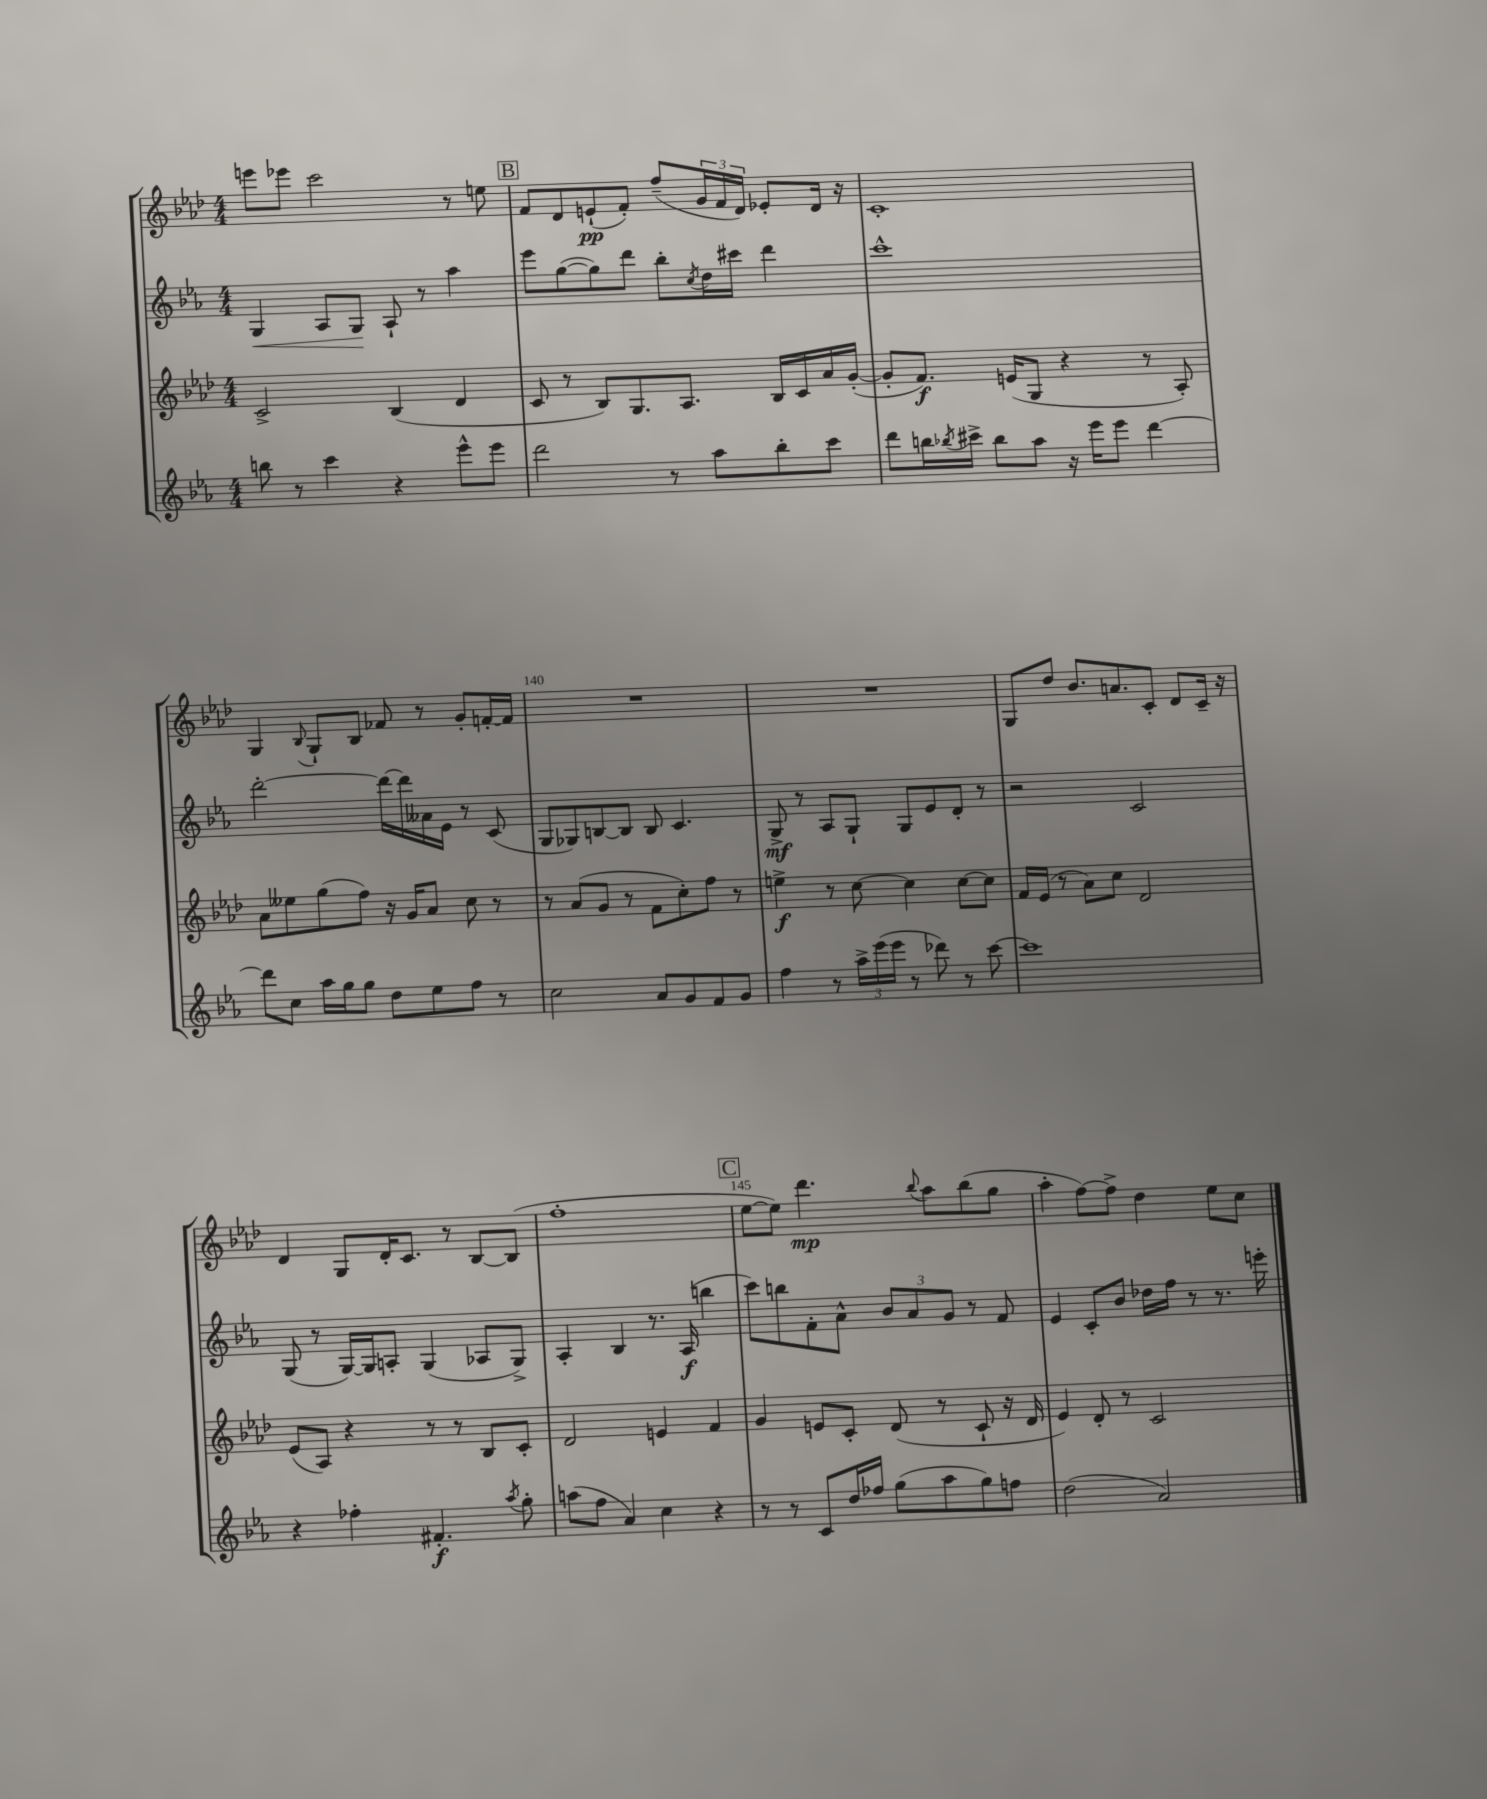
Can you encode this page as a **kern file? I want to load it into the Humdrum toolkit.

**kern	**dynam	**kern	**dynam	**kern	**dynam	**kern	**dynam
*part4	*part4	*part3	*part3	*part2	*part2	*part1	*part1
*staff4	*staff4	*staff3	*staff3	*staff2	*staff2	*staff1	*staff1
*clefG2	*	*clefG2	*	*clefG2	*	*clefG2	*
*k[b-e-a-]	*	*k[b-e-a-d-]	*	*k[b-e-a-]	*	*k[b-e-a-d-]	*
*M4/4	*	*M4/4	*	*M4/4	*	*M4/4	*
=136	=136	=136	=136	=136	=136	=136	=136
!	!	!	!	!	!LO:HP:b	!	!
8bbn\	.	2c^/	.	4G/	<	8eeen\L	.
8r	.	.	.	.	.	8eee-X\J	.
4ccc\	.	.	.	8A-/L	.	2ccc\	.
.	.	.	.	8G/J	.	.	.
4r	.	(4B-/	.	8A-`/	[	.	.
.	.	.	.	8r	.	.	.
8eee-^^\L	.	4d-/	.	4aa-\	.	8r	.
8eee-\J	.	.	.	.	.	8een\	.
!!LO:REH:place=s1:t=B
=137	=137	=137	=137	=137	=137	=137	=137
2ddd\	.	8c/	.	8eee-\L	.	8f/L	.
.	.	8r	.	([8gg\	.	8d-/	.
.	.	8B-/L)	.	8gg\])	.	(8en`/	pp
.	.	8.G/	.	8ddd\J	.	8f'/J)	.
8r	.	.	.	8bb-'\L	.	(8ff~/L	.
.	.	8.A-/J	.	.	.	.	.
.	.	.	.	8qcc/	.	.	.
8aa-\L	.	.	.	16dd\L	.	24g/L	.
.	.	.	.	.	.	24f/	.
.	.	.	.	16ccc#X\JJ	.	.	.
.	.	.	.	.	.	24d-/JJ)	.
8bb-'\	.	16B-/LL	.	4ddd\	.	8e-X'/L	.
.	.	16c/	.	.	.	.	.
8ccc\J	.	16a-/	.	.	.	16d-/Jk	.
.	.	([16g'/JJ	.	.	.	16r	.
=138	=138	=138	=138	=138	=138	=138	=138
8ddd\L	.	8g'/L]	.	1ccc^^	.	1c'	.
16bbn\L	.	8.f/J)	f	.	.	.	.
8qbb-X/	.	.	.	.	.	.	.
16ccc#X^\JJ	.	.	.	.	.	.	.
8bb-\L	.	.	.	.	.	.	.
.	.	(16en/KL	.	.	.	.	.
8aa-\J	.	8G/J	.	.	.	.	.
16r	.	4r	.	.	.	.	.
16eee-\KL	.	.	.	.	.	.	.
8eee-\J	.	.	.	.	.	.	.
[4ddd\	.	8r	.	.	.	.	.
.	.	8A-'/)	.	.	.	.	.
!!LO:LB:g=z
=139	=139	=139	=139	=139	=139	=139	=139
8ddd\L]	.	8a-\L	.	[2ddd'\	.	4G/	.
8cc\J	.	8ee--X\	.	.	.	.	.
.	.	.	.	.	.	8qqB-/	.
16aa-\LL	.	(8gg\	.	.	.	8G`/L	.
16gg\J	.	.	.	.	.	.	.
8gg\J	.	8ff\J)	.	.	.	8B-/J	.
8dd\L	.	16r	.	16ddd\LL_	.	8f-X/	.
.	.	16g/KL	.	16ddd\]	.	.	.
8ee-\	.	8a-/J	.	16a--X\	.	8r	.
.	.	.	.	16e-\JJ	.	.	.
8ff\J	.	8cc\	.	8r	.	8g'/L	.
8r	.	8r	.	(8c/	.	[16fn'/L	.
.	.	.	.	.	.	16f/JJ]	.
=140	=140	=140	=140	=140	=140	=140	=140
2cc\	.	8r	.	8G/L	.	1r	.
.	.	(8a-/L	.	8G-X/)	.	.	.
.	.	8g/J	.	[8Bn/	.	.	.
.	.	8r	.	8B/J]	.	.	.
8a-/L	.	8f\L	.	8B/	.	.	.
8g/	.	8cc'\)	.	4.c/	.	.	.
8f/	.	8ff\J	.	.	.	.	.
8g/J	.	8r	.	.	.	.	.
=141	=141	=141	=141	=141	=141	=141	=141
4ff\	.	4een^\	f	8G^/	mf	1r	.
.	.	.	.	8r	.	.	.
8r	.	8r	.	8A-/L	.	.	.
24aa-^\LL	.	[8cc\	.	8G`/J	.	.	.
(24eee-\	.	.	.	.	.	.	.
24eee-\JJ	.	.	.	.	.	.	.
8r	.	4cc\]	.	8G/L	.	.	.
8ddd-X\)	.	.	.	8e-/	.	.	.
8r	.	[8cc\L	.	8d'/J	.	.	.
[8ccc\	.	8cc\J]	.	8r	.	.	.
=142	=142	=142	=142	=142	=142	=142	=142
1ccc]	.	16f/LL	.	2r	.	8G/L	.
.	.	(16e-/JJ	.	.	.	.	.
.	.	8r	.	.	.	8dd-/J	.
.	.	8a-\L)	.	.	.	8.b-/L	.
.	.	8cc\J	.	.	.	.	.
.	.	.	.	.	.	8.an/	.
.	.	2d-/	.	2c/	.	.	.
.	.	.	.	.	.	8c'/J	.
.	.	.	.	.	.	8d-/L	.
.	.	.	.	.	.	16c~/Jk	.
.	.	.	.	.	.	16r	.
!!LO:LB:g=z
=143	=143	=143	=143	=143	=143	=143	=143
4r	.	(8e-/L	.	(8G/	.	4d-/	.
.	.	8A-/J)	.	8r	.	.	.
4ff-X'\	.	4r	.	[16G/LL)	.	8G/L	.
.	.	.	.	16G/J]	.	.	.
.	.	.	.	8An'/J	.	16d-'/K	.
.	.	.	.	.	.	8.c/J	.
4.f#X'/	f	8r	.	(4G/	.	.	.
.	.	8r	.	.	.	8r	.
.	.	8B-/L	.	8A-X/L	.	[8B-/L	.
8qaa-/	.	.	.	.	.	.	.
8gg'\	.	8c'/J	.	8G^/J)	.	(8B-/J]	.
=144	=144	=144	=144	=144	=144	=144	=144
(8aan\L	.	2d-/	.	4A-'/	.	1ff'	.
8ff\J	.	.	.	.	.	.	.
4a-/)	.	.	.	4B-/	.	.	.
4cc\	.	4en/	.	8.r	.	.	.
.	.	.	.	(16A-/	f	.	.
4r	.	4f/	.	4bbn\	.	.	.
!!LO:REH:place=s1:t=C
=145	=145	=145	=145	=145	=145	=145	=145
8r	.	4g/	.	8ccc\L)	.	[8ee-\L	.
8r	.	.	.	8bbn\	.	8ee-\J])	.
8c/L	.	8en/L	.	8f'\	.	4.ddd-\	mp
16dd/L	.	8c'/J	.	8a-^^\J	.	.	.
16ff-X/JJ	.	.	.	.	.	.	.
(8gg\L	.	(8d-/	.	12b-/L	.	.	.
.	.	.	.	12a-/	.	.	.
.	.	.	.	.	.	8qqbb-/	.
8aa-\	.	8r	.	.	.	8aa-\L	.
.	.	.	.	12g/J	.	.	.
8gg\)	.	8c`/	.	8r	.	(8bb-\	.
8ffn\J	.	16r	.	8f/	.	8gg\J	.
.	.	16d-/	.	.	.	.	.
=146	=146	=146	=146	=146	=146	=146	=146
(2dd\	.	4e-/)	.	4e-/	.	4aa-'\	.
.	.	8d-'/	.	8c'/L	.	[8ff\L)	.
.	.	8r	.	8b-/J	.	8ff^\J]	.
2a-/)	.	2c/	.	16dd-X\LL	.	4dd-\	.
.	.	.	.	16ff\JJ	.	.	.
.	.	.	.	8r	.	.	.
.	.	.	.	8.r	.	8ee-\L	.
.	.	.	.	.	.	8cc\J	.
.	.	.	.	16eeen'\	.	.	.
==	==	==	==	==	==	==	==
*-	*-	*-	*-	*-	*-	*-	*-
